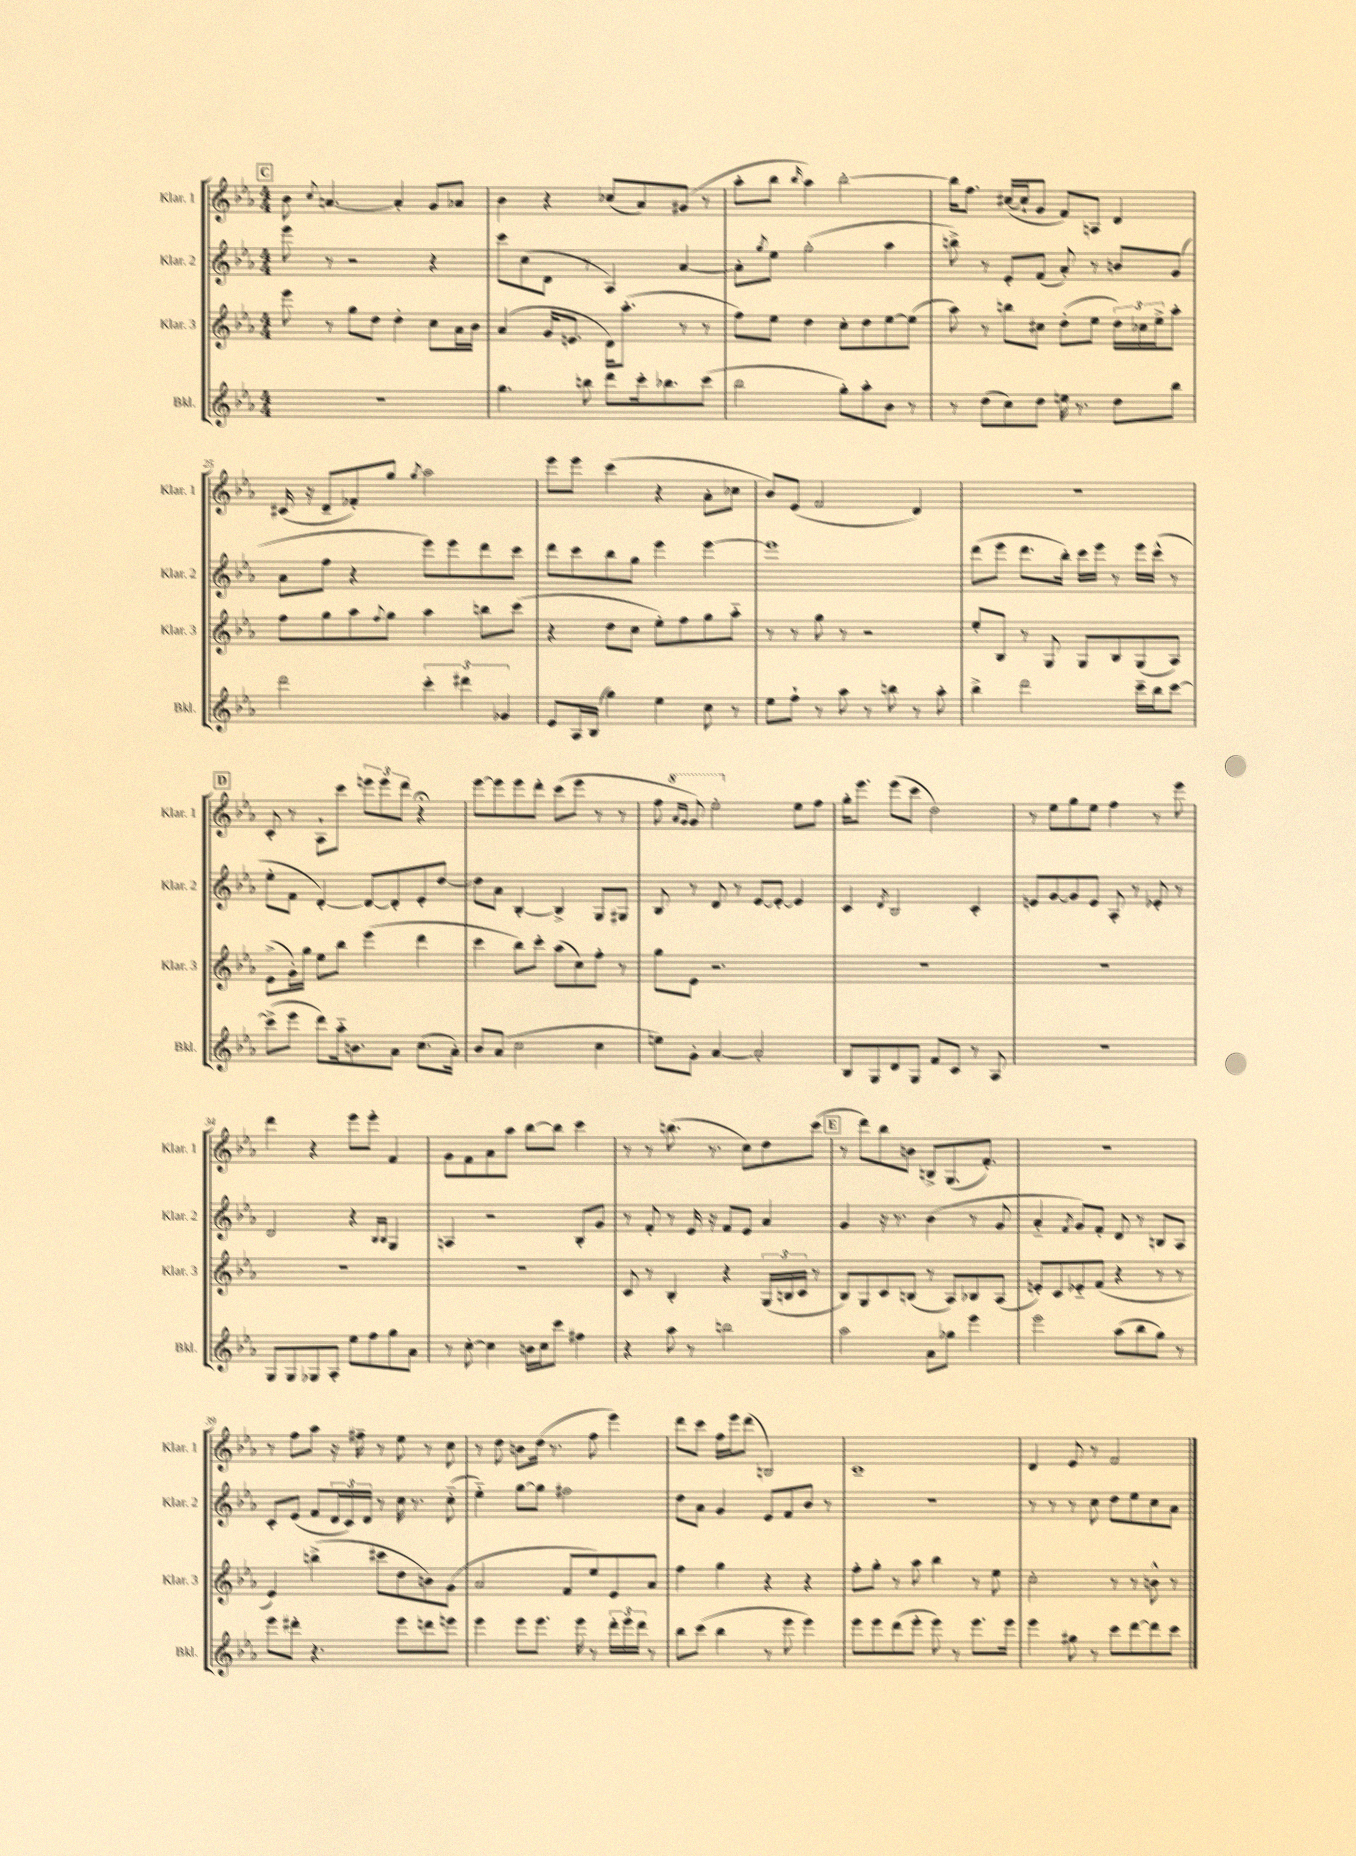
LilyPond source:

<<
\new StaffGroup <<
\new Staff = "s0" \with { instrumentName = "Klar. 1" shortInstrumentName = "Klar. 1" } {
    \clef treble \key ees \major \numericTimeSignature \time 4/4
    \mark \markup { \box "C" } bes'8 \appoggiatura { c''8 } a'4.~ a'4-. g'8 aes'8 |
    bes'4 r4 ces''8( aes'8) gis'8( r8 |
    aes''8-. bes''8 \grace { bes''16 } aes''4) bes''2~-. |
    bes''16 f''8. cis''16~( cis''16-! g'8 f'8) a8 d'4 |
    cis'16( r16 d'8-- fes'8-.) g''8 \acciaccatura { g''8 } aes''2 |
    ees'''8 ees'''8 c'''4( r4 aes'8-. ces''8 |
    bes'8) ees'8( f'2 d'4) |
    R1 |
    \mark \markup { \box "D" } c'8-. r8 aes8-! c'''8 \tuplet 3/2 { e'''8 e'''8 d'''8 } r4\fermata |
    ees'''8~ ees'''8 ees'''8 d'''8-. c'''8( ees'''8 r8 r8 |
    f''8 \ottava #1 \grace { aes''16 g''16 } g''8) ees'''2-. \ottava #0 ees''8 f''8 |
    g''16-. ees'''8. ees'''8( c'''8 d''2) |
    r8 ees''8 g''8 ees''8 f''4 r8 ees'''8 |
    d'''4 r4 ees'''8 ees'''8-. f'4 |
    g'8 f'8 aes'8 aes''8 bes''8~ bes''8 c'''4 |
    r8 r8 b''8.( r8. c''8) d''8 c'''8( |
    \mark \markup { \box "E" } r8 d'''8) bes''8 b'8 b8-> g8.( f'8.-.) |
    R1 |
    r8 f''8 aes''8 r16 fis''16-- r8 ees''8 r8 c''8 |
    r8 d''8 b'8 d''16( r8. f''8 ees'''4) |
    d'''8 c'''8 f''16 ees'''16 d'''8( b2) |
    c'1-- |
    d'4 ees'8 r8 f'2 \bar "|." |
}
\new Staff = "s1" \with { instrumentName = "Klar. 2" shortInstrumentName = "Klar. 2" } {
    \clef treble \key ees \major \numericTimeSignature \time 4/4
    \mark \markup { \box "C" } ees'''8 r8 r2 r4 |
    c'''8 c''8( d'8 r8 aes4) aes'4~ |
    aes'8-. \acciaccatura { g''8 } ees''8 g''2-.( aes''4 |
    b''8->) r8 ees'8-. f'8( aes'8-.) r8 b'8 g'8( |
    aes'8 f''8 r4 ees'''8) ees'''8 d'''8 c'''8 |
    d'''8 c'''8 bes''8 g''8 ees'''4 ees'''4~ |
    ees'''1 |
    d'''8( ees'''8 d'''8. bes''16-.) c'''16 ees'''16 r8 ees'''16 c'''16-^( r8 |
    \mark \markup { \box "D" } ees''8-. f'8 d'4~-.) d'8~ d'8-. ees'8-. d''8~ |
    d''8 aes'8 bes4~-. bes4-> g8 gis8 |
    bes8 r8 d'8 r8 ees'8~ ees'8~-. ees'4 |
    c'4 \acciaccatura { d'8 } bes2 c'4-. |
    e'8 g'8~ g'8 e'8 aes8-. r8 ees'8-. r8 |
    d'2 r4 \grace { bes16 bes16 } g4 |
    a4 r2 bes8-. g'8 |
    r8 f'8-. r8 ees'16 r16 f'8 ees'8 aes'4 |
    \mark \markup { \box "E" } g'4 r16 r8. bes'4( r8 g'8 |
    aes'4-_ \acciaccatura { f'8 } g'8) f'8-. d'8 r8 b8 aes8 |
    c'8-. ees'8( f'8 \tuplet 3/2 { d'16 c'16) d'16 } r8 c''16 r8. c''8-_( |
    ees''4-_) g''8~ g''8 fis''2 |
    d''8 aes'8 g'4 ees'8 f'8 bes'8 r8 |
    R1 |
    r8 r8 r8 c''8 d''8 ees''8 c''8 aes'8 \bar "|." |
}
\new Staff = "s2" \with { instrumentName = "Klar. 3" shortInstrumentName = "Klar. 3" } {
    \clef treble \key ees \major \numericTimeSignature \time 4/4
    \mark \markup { \box "C" } ees'''8 r8 g''8 d''8 d''4-. c''8 aes'16 bes'16 |
    aes'4( g'16 e'8. d'16) aes''8.-.( r8 r8 |
    f''8) ees''8 d''4 c''8-. d''8 ees''8~ ees''8( |
    aes''8) r8 b''8 cis''8 d''8-.( ees''8 \tuplet 3/2 { d''16) ces''16 ees''16-> } aes''8-. |
    f''8 g''8 aes''8 \appoggiatura { f''8 } g''8 aes''4 b''8 c'''8( |
    r4 d''8 c''8 ees''8-.) f''8 g''8 aes''8-_ |
    r8 r8 g''8 r8 r2 |
    ees''8-. bes8 r8 g8 g8 bes8 g8( aes8) |
    \mark \markup { \box "D" } ees'8->( g'16-.) g''16 ees''8 bes''8 ees'''4( d'''4 |
    c'''4 bes''8) c'''8-. aes''8( c''8) f''8-. r8 |
    g''8 ees'8 r2. |
    R1 |
    R1 |
    R1 |
    R1 |
    c'8 r8 bes4-. r4 \tuplet 3/2 { g16( b16 c'16 } r8 |
    \mark \markup { \box "E" } bes8) g8 c'8 b8( r8 aes8) bes8 aes8( |
    e'8-.) c'8 ees'8-_ f'8( r4 r8 r8 |
    ees'4) b''4->( cis'''8 d''8 b'8) g'8( |
    aes'2 f'8 ees''8) ees'8 aes'8 |
    f''4 g''4 r4 r4 |
    f''8-. g''8-. r8 aes''8 bes''4 r8 ees''8 |
    c''2-. r8 r8 b'8-^ r8 \bar "|." |
}
\new Staff = "s3" \with { instrumentName = "Bkl." shortInstrumentName = "Bkl." } {
    \clef treble \key ees \major \numericTimeSignature \time 4/4
    \mark \markup { \box "C" } R1 |
    g''4. b''8 d'''8 c'''16-. bes''8. c'''8( |
    bes''2 g''8-.) aes''8-. bes'8 r8 |
    r8 d''8( c''8) d''8 e''16 r8. d''8 bes''8 |
    d'''2 \tuplet 3/2 { c'''4-. dis'''4 ges'4 } |
    ees'8 aes16 bes16( g''4) ees''4 c''8 r8 |
    ees''8 f''8-! r8 aes''8 r8 b''8 r8 aes''8-. |
    bes''4-> d'''2 c'''16-- bes''16 c'''8~ |
    \mark \markup { \box "D" } c'''8->( ees'''8 d'''8) aes''16-_ b'8. aes'8 c''8.( aes'16-.) |
    bes'8 aes'8( c''2 c''4 |
    e''8) g'8-. aes'4~ aes'2-. |
    bes8 g8 d'8 g8 f'8 c'8 r8 aes8 |
    R1 |
    g8 g8 ges8 aes8-. ees''8 f''8 g''8 aes'8 |
    r8 c''8~-. c''4 b'16 c''16 c'''8 fis''4 |
    r4 aes''8 r8 b''2 |
    \mark \markup { \box "E" } aes''2 aes'8 ges''8 ees'''4 |
    ees'''2 aes''8( bes''8 g''8) r8 |
    ees'''8 dis'''8-. r4. ees'''8 d'''8 e'''8 |
    ees'''4 ees'''8 ees'''8. ees'''16 r8 \tuplet 3/2 { d'''16-. ees'''16 d'''16 } r8 |
    bes''8 c'''8( bes''4 r8 ees'''8 ees'''4) |
    ees'''8 ees'''8 d'''8( ees'''8-. ees'''8) r8 ees'''8. ees'''16 |
    ees'''4 gis''8 r8 c'''8 d'''8~ d'''8 c'''8 \bar "|." |
}
>>
>>
\layout { \context { \Score currentBarNumber = #21 } }
